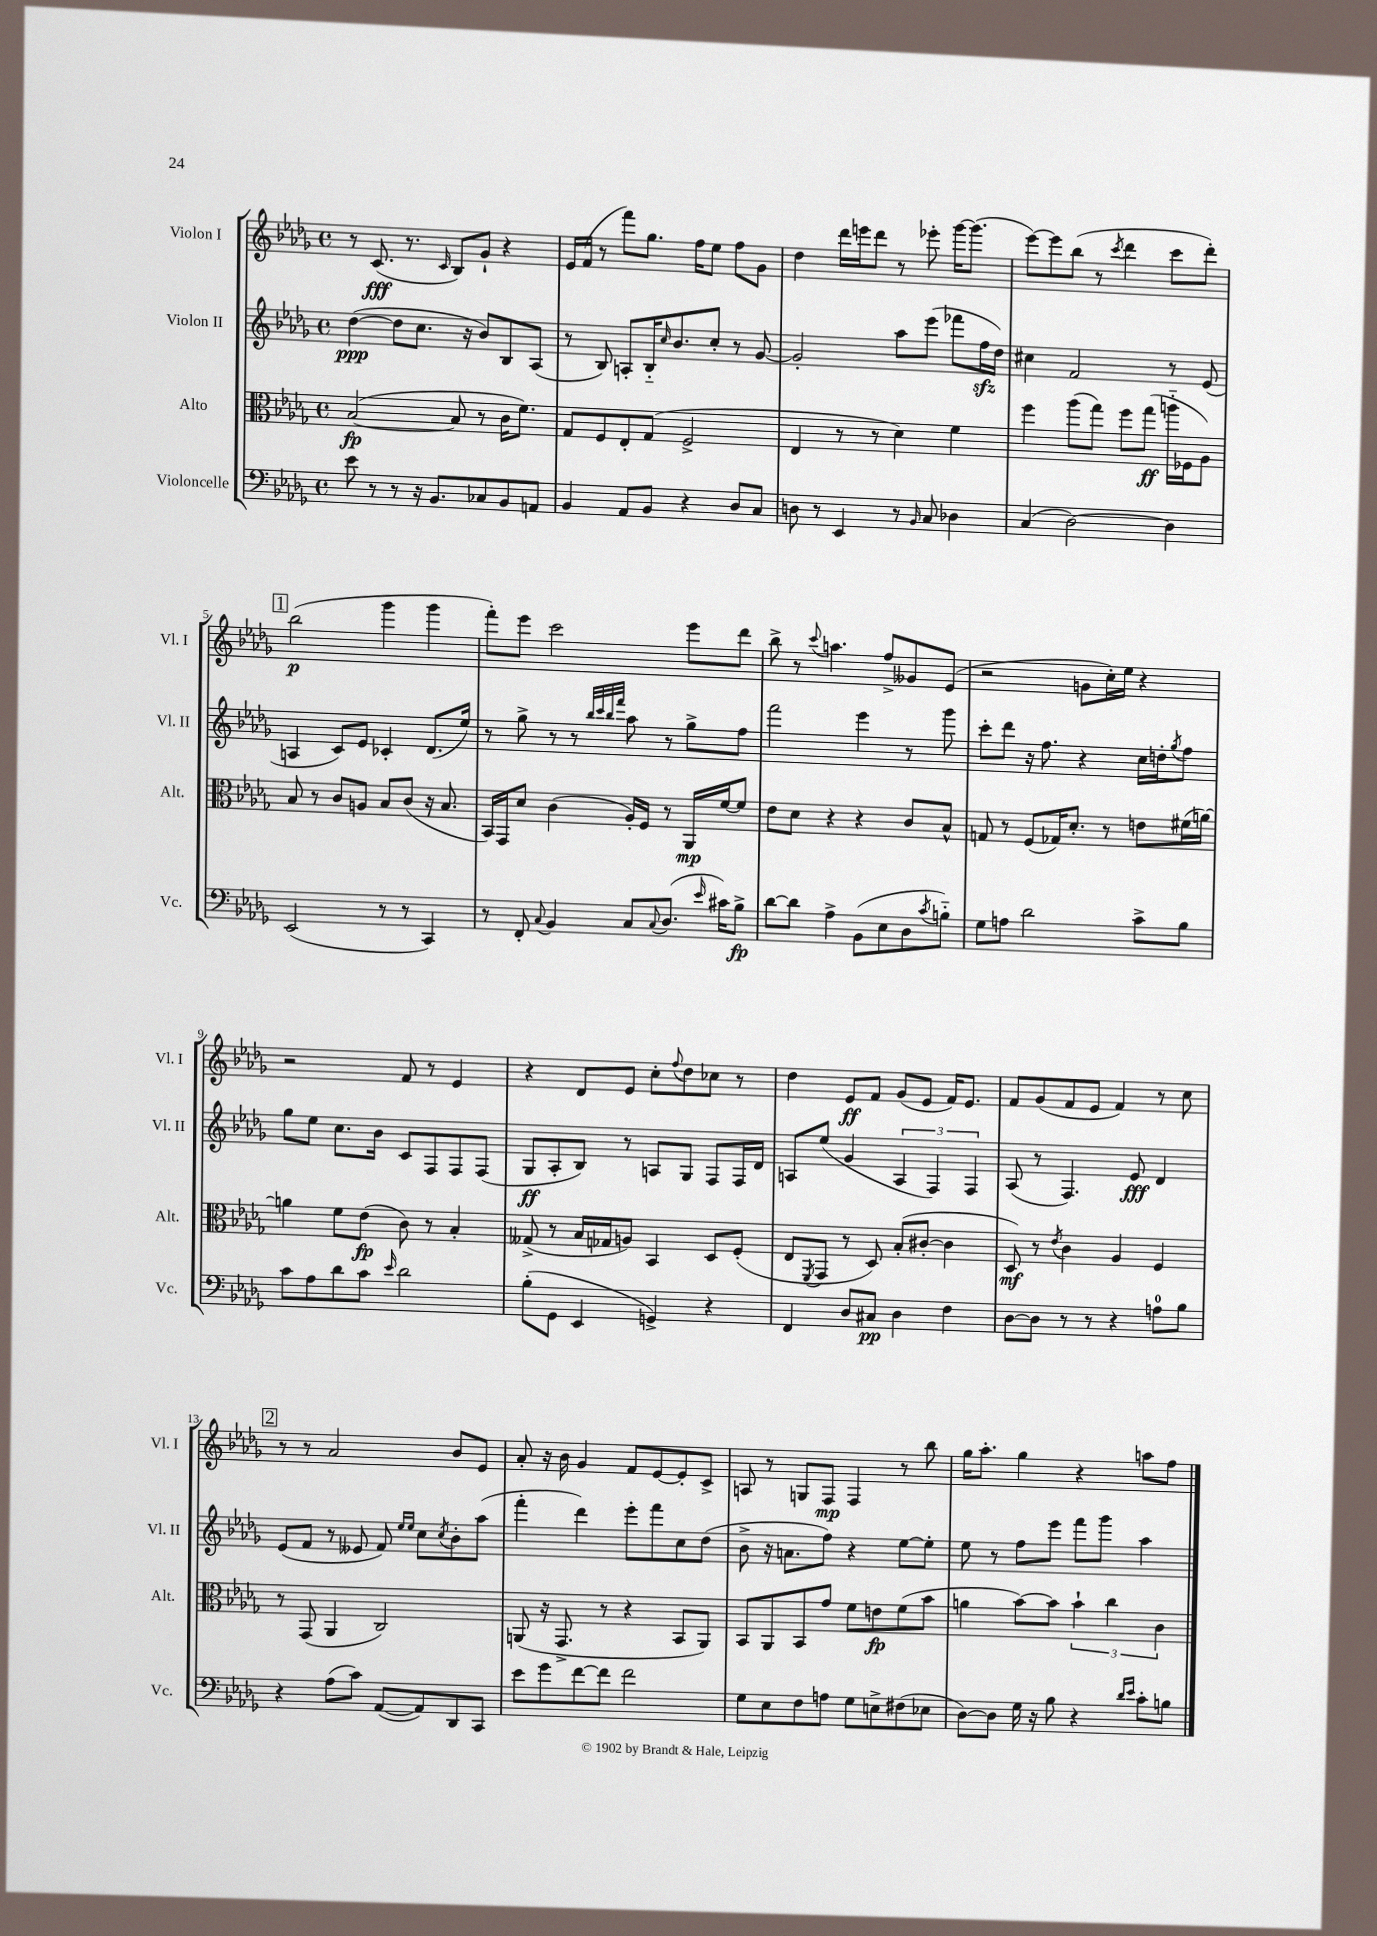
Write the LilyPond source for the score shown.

<<
\new StaffGroup <<
\new Staff = "s0" \with { instrumentName = "Violon I" shortInstrumentName = "Vl. I" } {
    \clef treble \key des \major \defaultTimeSignature \time 4/4
    r8 c'8.\fff( r8. \grace { c'16 } bes8) ges'8-! r4 |
    ees'16 f'16( r8 f'''8) ges''8. f''16 ees''8 f''8 ges'8 |
    des''4 des'''16 e'''16 des'''8 r8 ees'''8-. ges'''16~ ges'''8.( |
    ees'''8~) ees'''8 bes''8( r8 \acciaccatura { c'''8 } des'''4 c'''8 des'''8-.) |
    \mark \markup { \box "1" } bes''2\p( ges'''4 ges'''4 |
    f'''8-.) ees'''8 c'''2 ees'''8 des'''8 |
    bes''8-> r8 \appoggiatura { c'''8 } a''4. f''8-> geses'8 ees'8( |
    r2 g'8 c''16-.) ees''16 r4 |
    r2 f'8 r8 ees'4 |
    r4 des'8 ees'8 c''8-. \appoggiatura { f''8 } des''8 ces''8 r8 |
    des''4 ees'8\ff f'8 ges'8( ees'8 f'16) ees'8. |
    f'8 ges'8( f'8 ees'8 f'4) r8 c''8 |
    \mark \markup { \box "2" } r8 r8 aes'2 bes'8 ees'8 |
    aes'8-. r16 bes'16 ges'4 f'8 ees'8~ ees'8-. c'8-> |
    a8 r8 g8 f8\mp f4 r8 bes''8 |
    ges''16 aes''8.-. ges''4 r4 a''8 f''8 \bar "|." |
}
\new Staff = "s1" \with { instrumentName = "Violon II" shortInstrumentName = "Vl. II" } {
    \clef treble \key des \major \defaultTimeSignature \time 4/4
    des''4~\ppp( des''8 c''8. r16 bes'8) bes8 aes8( |
    r8 bes8) a8-. bes16-_ \grace { c''16 } bes'8. c''8-. r8 ges'8~ |
    ges'2-. aes''8 ees'''8( fes'''8 f''16\sfz des''16) |
    cis''4 f'2 r8 ees'8( |
    \mark \markup { \box "1" } a4 c'8) ees'8 ces'4-. des'8.( ees''16) |
    r8 ges''8-> r8 r8 \grace { bes''32 c'''32 bes''32 f'''32 } aes''8 r8 ges''8-> f''8 |
    f'''2 ees'''4 r8 ges'''8 |
    c'''8-. des'''8 r16 f''8. r4 c''16 d''16-. \acciaccatura { ges''8 } f''8 |
    ges''8 ees''8 c''8. bes'16 c'8 f8 f8 f8( |
    ges8\ff aes8-. bes8) r8 a8 ges8 f8 f16 des'16 |
    a8 ees''8( ges'4 \tuplet 3/2 { a4 f4) f4 } |
    aes8( r8 f4.) ees'8\fff des'4 |
    \mark \markup { \box "2" } ees'8( f'8 r8 eeses'8 f'8) \grace { ees''16 ees''16 } c''8 \acciaccatura { c''8 } bes'8-. aes''8( |
    f'''4-. des'''4) ees'''8-. f'''8 c''8 des''8( |
    bes'8-> r16 a'8. f''8) r4 ees''8~ ees''8-. |
    ees''8 r8 f''8 ees'''8 f'''8 ges'''8 aes''4 \bar "|." |
}
\new Staff = "s2" \with { instrumentName = "Alto" shortInstrumentName = "Alt." } {
    \clef alto \key des \major \defaultTimeSignature \time 4/4
    bes2~\fp( bes8 r8 c'16 f'8.) |
    ges8 f8 ees8-. ges8( f2-> |
    ees4 r8 r8 des'4) f'4 |
    f''4 aes''8( ges''8) f''8 ges''8\ff( a''16-_ fes16 aes8) |
    \mark \markup { \box "1" } bes8 r8 c'8 a8 bes8 c'8( r16 bes8. |
    bes,16) ges,16 des'8 c'4( aes16-.) f16 r8 aes,16\mp f'16~ f'8 |
    ees'8 des'8 r4 r4 c'8 bes8-^ |
    g8 r8 f8( ges16) des'8.-. r8 e'8 fis'16( a'16~) |
    a'4 f'8 ees'8\fp( c'8) r8 bes4-. |
    geses8->( r8 bes16 ges16 a8) bes,4 des8 f8-.( |
    ees8 \acciaccatura { f,8 } ges,8 r8 des8) bes8-.( cis'8~-. cis'4 |
    des8\mf) r8 \acciaccatura { ees'8 } c'4 aes4 f4 |
    \mark \markup { \box "2" } r8 ges,8( aes,4 c2) |
    a,8( r16 ges,8.-> r8 r4 bes,8 a,8) |
    bes,8 aes,8 bes,8 ges'8 f'8 e'8\fp f'8( bes'8 |
    a'4 bes'8~) bes'8 \tuplet 3/2 { bes'4-! c''4 c'4 } \bar "|." |
}
\new Staff = "s3" \with { instrumentName = "Violoncelle" shortInstrumentName = "Vc." } {
    \clef bass \key des \major \defaultTimeSignature \time 4/4
    ees'8 r8 r8 r16 bes,8. ces8 bes,8 a,8 |
    bes,4 aes,8 bes,8 r4 des8 c8 |
    d8 r8 ees,4 r8 \grace { bes,16 } c8 des4 |
    c4( des2~) des4 |
    \mark \markup { \box "1" } ees,2( r8 r8 c,4) |
    r8 f,8-. \appoggiatura { c8 } bes,4 c8 \appoggiatura { c8 } des8.( \grace { ees'16 } cis'16) bes8->\fp |
    des'8~ des'8 aes4-> bes,8( ees8 des8 \acciaccatura { c'8 } b8-_) |
    ges8 a8 des'2 c'8-> bes8 |
    c'8 aes8 des'8 c'8 \grace { ees'16 } des'2 |
    bes8-.( ges,8 ees,4 g,4->) r4 |
    f,4 des8 cis8\pp des4 f4 |
    des8~ des8 r8 r8 r4 a8-0 bes8 |
    \mark \markup { \box "2" } r4 aes8( c'8) aes,8~( aes,8) des,8 c,8 |
    ees'8 ges'8 f'8~ f'8 f'2 |
    ges8 ees8 f8 a8 ges8 e8-> fis8( ees8 |
    des8~) des8 ges16 r16 bes8 r4 \grace { des'16 ees'16 } c'8-. b8 \bar "|." |
}
>>
>>
